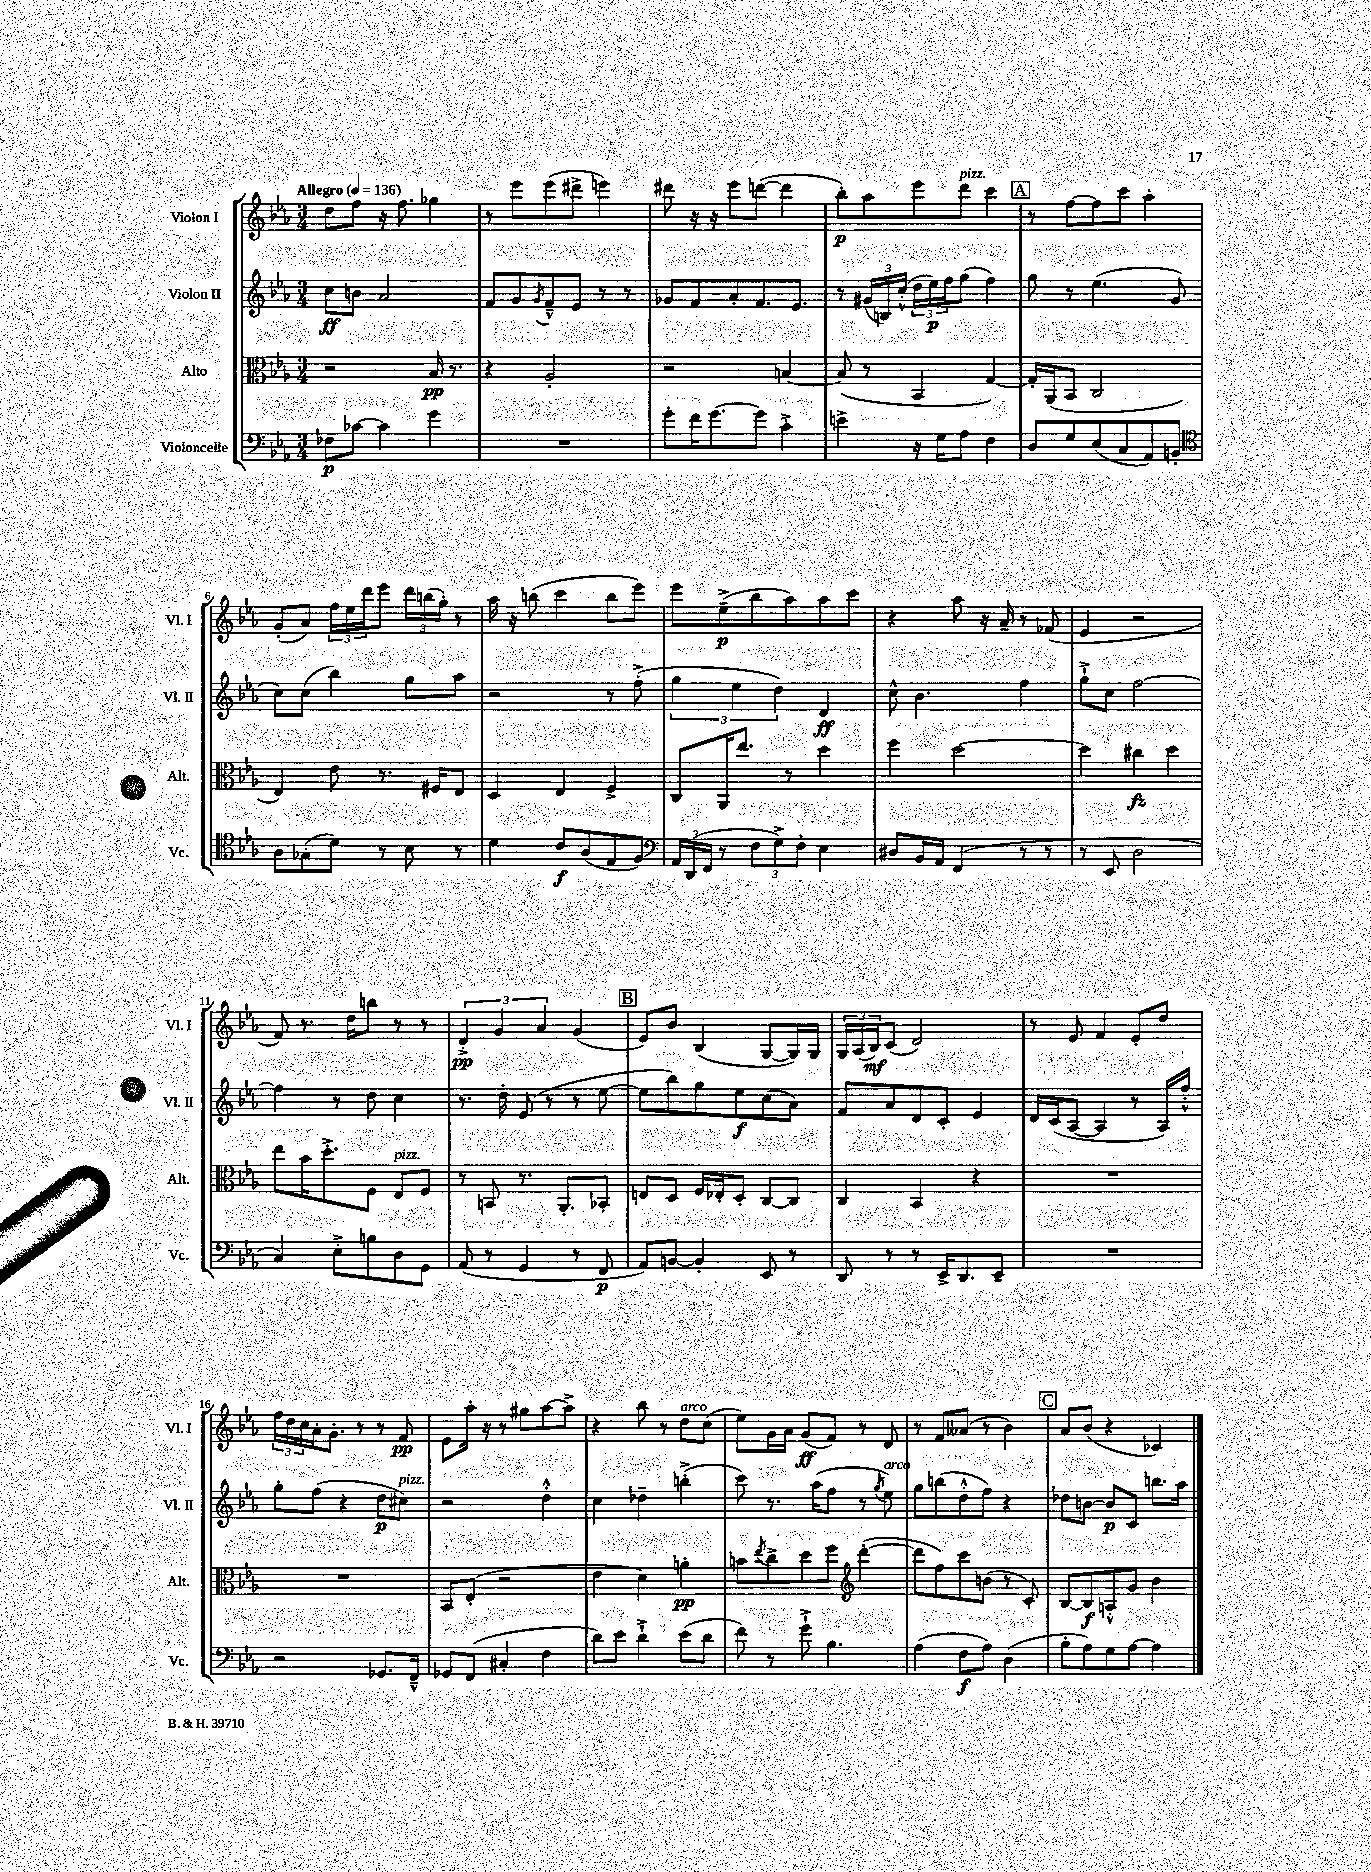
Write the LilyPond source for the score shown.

<<
\new StaffGroup <<
\new Staff = "s0" \with { instrumentName = "Violon I" shortInstrumentName = "Vl. I" } {
    \clef treble \key ees \major \numericTimeSignature \time 3/4 \tempo "Allegro" 4 = 136
    d''8 f''8 r16 f''8. ges''4 |
    r8 ees'''8 ees'''8( dis'''8-> e'''4) |
    dis'''8 r16 r16 ees'''8 d'''8~( d'''4 |
    bes''8-.\p) aes''8 ees'''8 d'''8^\markup { \italic "pizz." } c'''4 |
    \mark \markup { \box "A" } r8 f''8~ f''8 c'''8 aes''4-. |
    g'8-.( aes'8) \tuplet 3/2 { f''16 ees''16 d'''16 } ees'''8 \tuplet 3/2 { d'''16 b''16( g''16-.) } r8 |
    aes''16 r16 b''8( c'''4 b''8 ees'''8) |
    ees'''8 ees''8--->\p( bes''8 aes''8) aes''8 c'''8 |
    r4 aes''8 r16 aes'16-- r8 fes'8( |
    ees'4 r2 |
    f'8) r8. d''16 b''8 r8 r8 |
    \tuplet 3/2 { d'4-.->\pp g'4 aes'4 } g'4( |
    \mark \markup { \box "B" } ees'8) bes'8 bes4( g8~ g16) g16 |
    \tuplet 3/2 { g16 aes16( bes16\mf) } c'8( d'2) |
    r8 ees'8 f'4 ees'8-. d''8 |
    \tuplet 3/2 { f''16 d''16 c''16 } aes'16-. g'8.-. r8 r8 f'8\pp |
    ees'8 aes''16-. r16 r8 gis''8 aes''8~ aes''8-> |
    r4 bes''8 r8 d''8^\markup { \italic "arco" } c''8( |
    ees''8) g'16 aes'16 g'8\ff( f'8) r8 d'8 |
    r8 f'8 aeses'8( r8 bes'4) |
    \mark \markup { \box "C" } aes'8 bes'8( r4 ces'4) \bar "|." |
}
\new Staff = "s1" \with { instrumentName = "Violon II" shortInstrumentName = "Vl. II" } {
    \clef treble \key ees \major \numericTimeSignature \time 3/4
    c''8\ff b'8 aes'2 |
    f'8 g'8 \acciaccatura { g'8 } f'8---^ ees'8 r8 r8 |
    ges'8 f'8 aes'8-. f'8. ees'8. |
    r8 \tuplet 3/2 { gis'16( b16) c''16-.-^( } \tuplet 3/2 { d''16 ees''16\p) f''16 } g''8( f''4) |
    \mark \markup { \box "A" } g''8 r8 ees''4.( g'8 |
    c''8) c''8( bes''4) g''8 aes''8 |
    r2 r8 f''8-.->( |
    \tuplet 3/2 { g''4 ees''4 d''4) } d'4\ff |
    c''8-^ bes'4. f''4 |
    g''8-!-> c''8 f''2~ |
    f''4 r8 d''8 c''4 |
    r8. d''16-. ees'8( r8 r8 ees''8~ |
    \mark \markup { \box "B" } ees''8 bes''8) g''8 ees''8\f c''8( aes'8) |
    f'8 aes'8 d'8 c'8-. ees'4 |
    d'16 c'16( aes8~ aes4 r8 aes16) f''16-.-^ |
    g''8-. f''8( r4 d''8\p cis''8^\markup { \italic "pizz." }) |
    r2 d''4-.-^ |
    c''4 des''4-- b''4-.->( |
    c'''8) r8. aes''16( f''8 r8 \acciaccatura { g''8 } ees''8^\markup { \italic "arco" }) |
    g''8 b''8( d''8-.-^ f''8) r4 |
    \mark \markup { \box "C" } des''8 b'8~ b'8\p c'8 b''8. aes''16 \bar "|." |
}
\new Staff = "s2" \with { instrumentName = "Alto" shortInstrumentName = "Alt." } {
    \clef alto \key ees \major \numericTimeSignature \time 3/4
    r2 bes16\pp r8. |
    r4 aes2-. |
    r2 b4~ |
    b8( r8 bes,4 g4~) |
    \mark \markup { \box "A" } g16-. aes,16( bes,8 c2 |
    ees4) ees'8 r8. fis16 ees8 |
    d4 ees4 f4-> |
    c8 aes,16 ees''8. r8 d''4 |
    f''4 d''2~ |
    d''4 cis''4\fz d''4 |
    ees''8 bes'16 d''8.-.-> f8 ees8^\markup { \italic "pizz." } f8 |
    r8 b,8 r8. aes,8.-. bes,8-. |
    \mark \markup { \box "B" } e8 d8 f16 ees16-. d8-. c8~ c8 |
    c4 bes,4 r4 |
    R2. |
    R2. |
    bes,8 ees8-.( r2 |
    ees'4 d'4) a'4-.\pp |
    b'8 \acciaccatura { ees''8 } c''8-> d''8 f''8 \clef treble d'''4~-.( |
    d'''8 f''8) c'''8 b'8( r8 c'8-.) |
    \mark \markup { \box "C" } bes8~ bes8\f a8-.-^ g'8 bes'4 \bar "|." |
}
\new Staff = "s3" \with { instrumentName = "Violoncelle" shortInstrumentName = "Vc." } {
    \clef bass \key ees \major \numericTimeSignature \time 3/4
    fes8\p ces'8~ ces'4 g'4 |
    R2. |
    g'8-. f'16 g'8.~ g'8 c'4-.-> |
    e'4-> r16 g16 aes8 f4 |
    \mark \markup { \box "A" } d8 g8 ees8( c8 aes,8) b,8-. |
    \clef tenor aes8 ges8-.( d'8) r8 bes8 r8 |
    d'4 c'8\f aes8( ees8 f8) |
    \clef bass \tuplet 3/2 { aes,16 d,16( f,16 } r8 \tuplet 3/2 { f8 g8->) f8-. } ees4 |
    dis8 bes,16 aes,16 f,4( r8 r8 |
    r8 ees,8 d2 |
    c4) ees8-.-> b8 d8 g,8 |
    aes,8( r8 g,4 r8 f,8\p |
    \mark \markup { \box "B" } aes,8) b,8~ b,4-. ees,8 r8 |
    d,8 r8 r8 ees,16-> d,8. ees,8-- |
    R2. |
    r2 ges,8. f,16---^ |
    ges,8 f,8( cis4-. f4 |
    d'8) ees'8 d'4-!-> ees'8( d'8 |
    f'8) r8 g'8-!-> bes4. |
    aes4( f8\f aes8) d4( |
    \mark \markup { \box "C" } bes8-. aes8) g8 aes8~ aes4 \bar "|." |
}
>>
>>
